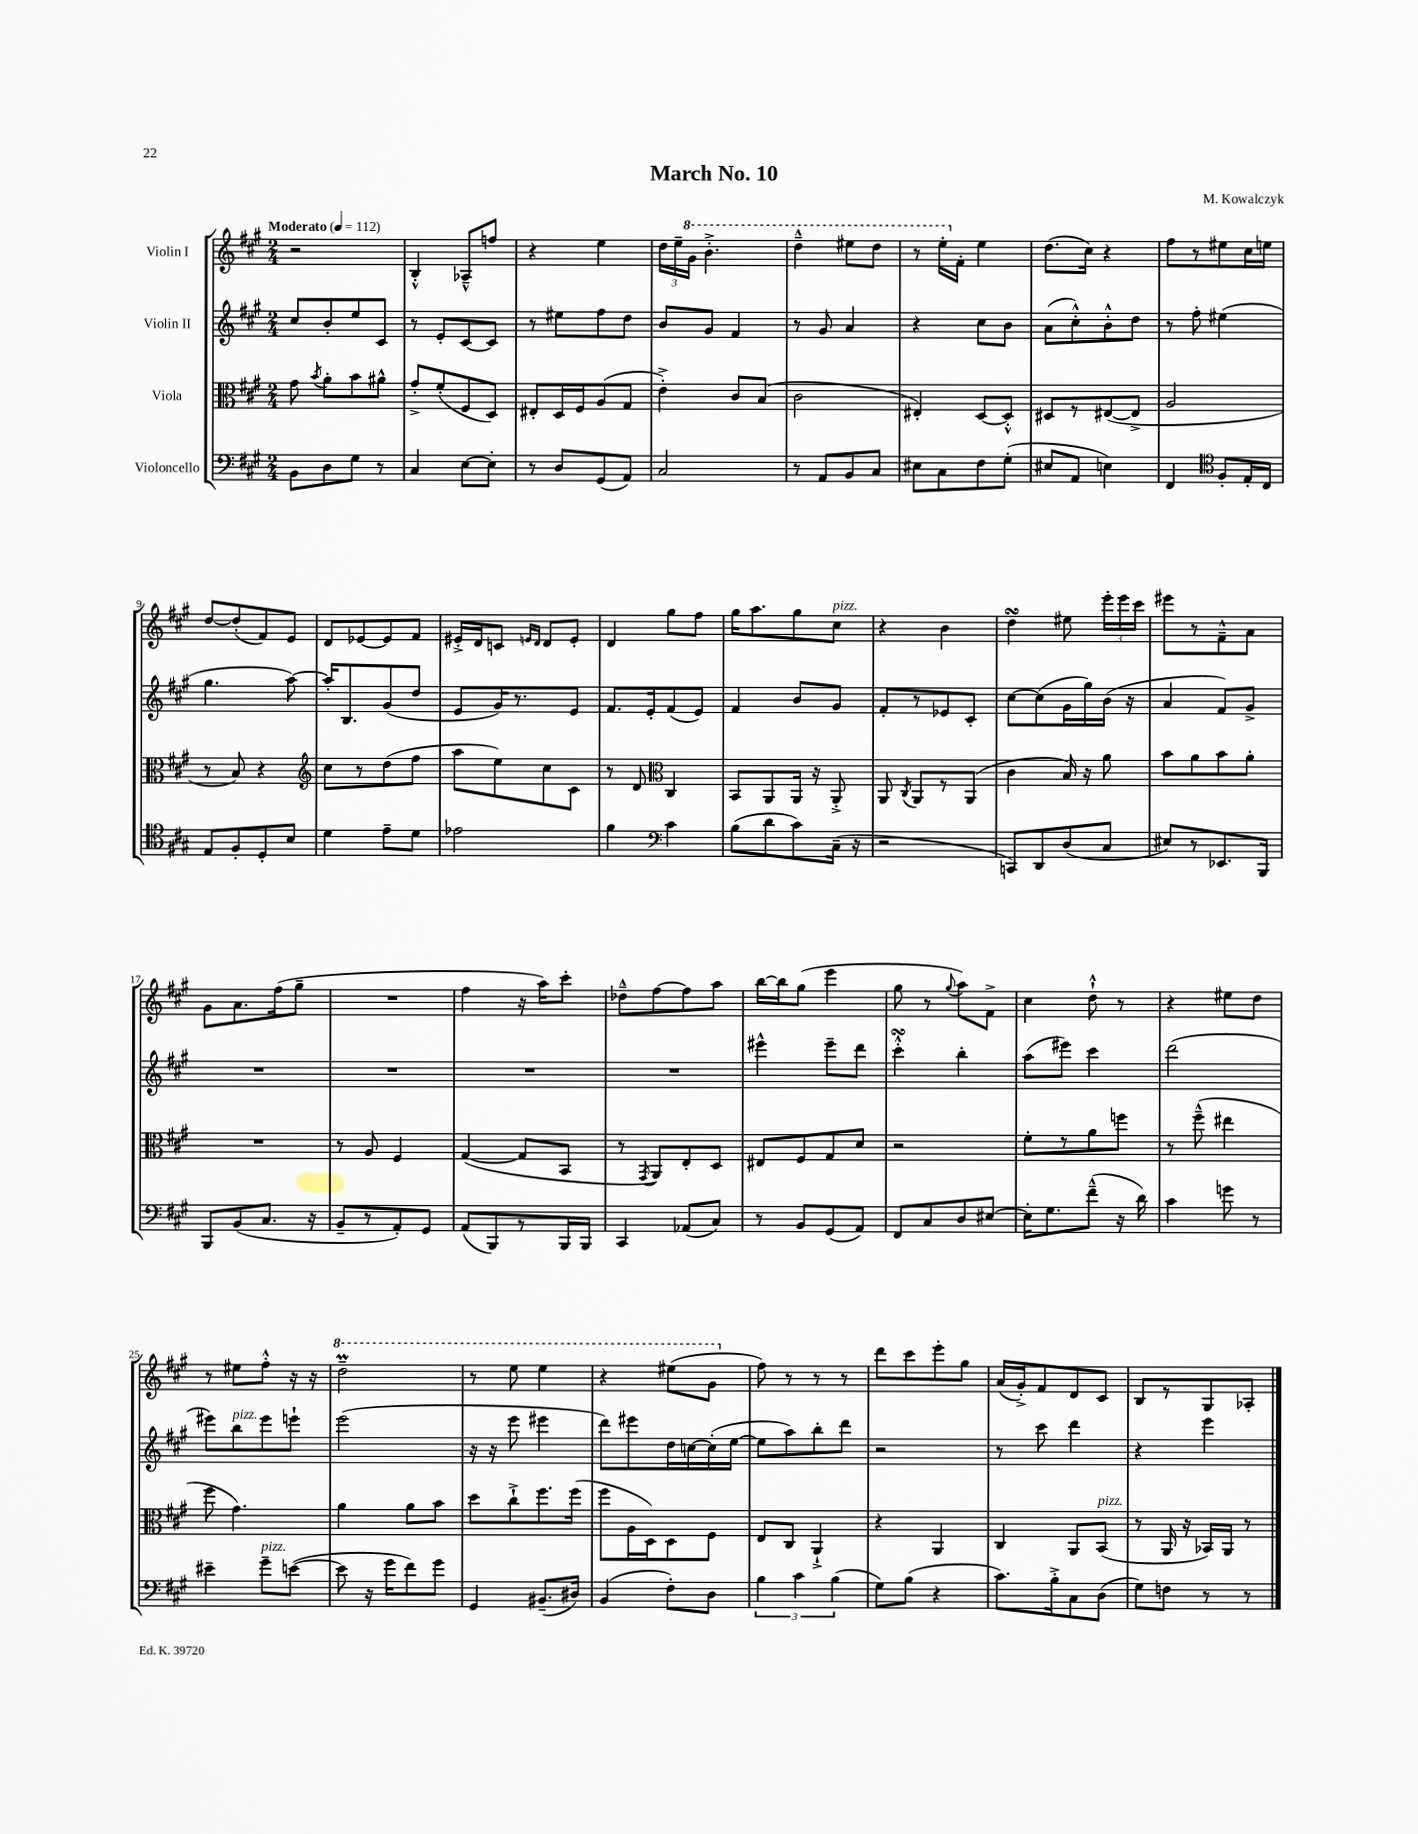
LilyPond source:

\header { title = "March No. 10" composer = "M. Kowalczyk" }
<<
\new StaffGroup <<
\new Staff = "s0" \with { instrumentName = "Violin I" } {
    \clef treble \key a \major \numericTimeSignature \time 2/4 \tempo "Moderato" 4 = 112
    \autoBeamOff r2 |
    b4-.-^ aes8[---^ f''8] |
    r4 e''4 |
    \tuplet 3/2 { d''16[ e''16-- \ottava #1 gis''16] } b''4.-.-> |
    d'''4---^ eis'''8[ d'''8] |
    r8 e'''16[-. \ottava #0 fis'16]-. e''4 |
    d''8.[( cis''16]) r4 |
    fis''8[ r8 eis''8 cis''16 e''16] |
    d''8[~ d''8-.( fis'8) e'8] |
    d'8[ ees'8~ ees'8 fis'8] |
    eis'16[-.-> d'16 c'8] \grace { e'16[ d'16] } d'8[ e'8]-. |
    d'4 gis''8[ fis''8] |
    gis''16[ a''8. gis''8 cis''8]^\markup { \italic "pizz." } |
    r4 b'4 |
    d''4\turn eis''8 \tuplet 3/2 { e'''16[-. e'''16 cis'''16] } |
    eis'''8[ r8 fis'8---^ a'8] |
    gis'8[ a'8. fis''16( gis''8]-- |
    R2 |
    fis''4 r16 a''16[) cis'''8]-. |
    des''8[---^ fis''8~ fis''8 a''8] |
    b''16[~ b''16 gis''8]( e'''4 |
    gis''8 r8 \appoggiatura { gis''8 } a''8[) fis'8]-> |
    cis''4 d''8-!-^ r8 |
    r4 eis''8[ d''8] |
    r8 eis''8[ fis''8]-.-^ r16 r16 |
    \ottava #1 d'''2--\prall |
    r8 e'''8 e'''4 |
    r4 eis'''8[( gis''8] \ottava #0 |
    fis''8) r8 r8 r8 |
    d'''8[ cis'''8 e'''8-. gis''8] |
    a'16[( gis'16-.->) fis'8 d'8 cis'8] |
    b8[ r8 gis8 aes8]-. \bar "|." |
}
\new Staff = "s1" \with { instrumentName = "Violin II" } {
    \clef treble \key a \major \numericTimeSignature \time 2/4
    \autoBeamOff cis''8[ b'8-. e''8 cis'8] |
    r8 e'8[-. cis'8~ cis'8] |
    r8 eis''8[ fis''8 d''8] |
    b'8[ gis'8] fis'4 |
    r8 gis'8 a'4 |
    r4 cis''8[ b'8] |
    a'8[( cis''8-.-^) b'8-.-^ d''8] |
    r8 fis''8-. eis''4( |
    gis''4. a''8~) |
    a''16[-. b8. gis'8( d''8] |
    e'8[ gis'16) r8. e'8] |
    fis'8.[ e'16-. fis'8( e'8]) |
    fis'4 b'8[ gis'8] |
    fis'8[-. r8 ees'8 cis'8]-. |
    cis''8[~ cis''8( gis'16 gis''16) b'16]( r16 |
    a'4 fis'8[) gis'8]-> |
    R2 |
    R2 |
    R2 |
    R2 |
    eis'''4-^ eis'''8[-- d'''8] |
    cis'''4-.-^\turn b''4-. |
    a''8[( eis'''8]) cis'''4 |
    d'''2( |
    eis'''8[) b''8^\markup { \italic "pizz." } eis'''8 e'''8]-! |
    e'''2( |
    r16 r16 e'''8 eis'''4 |
    d'''8[) eis'''8 d''16 c''16~ c''16-.( e''16]~ |
    e''8[ a''8) b''8-. d'''8] |
    r2 |
    r8 cis'''8 d'''4 |
    r4 e'''4 \bar "|." |
}
\new Staff = "s2" \with { instrumentName = "Viola" } {
    \clef alto \key a \major \numericTimeSignature \time 2/4
    \autoBeamOff gis'8 \acciaccatura { b'8 } a'8[-. b'8 ais'8]-^ |
    gis'8[-.-> fis'8-.( fis8 d8]) |
    eis8[-. d16 fis16 a8( gis8] |
    e'4-.->) cis'8[ b8]( |
    cis'2 |
    eis4-.) d8[~ d8]-.-^ |
    dis8[ r8 eis8~( eis8]-> |
    a2 |
    r8 b8) r4 |
    \clef treble cis''8[ r8 d''8( fis''8] |
    a''8[ e''8) cis''8 cis'8] |
    r8 d'8 \clef alto cis4 |
    b,8[ a,8 a,16] r16 a,8-.-> |
    a,8 \acciaccatura { cis8 } a,8[ r8 a,8]( |
    cis'4 b16) r16 a'8 |
    b'8[ a'8 b'8 a'8]-. |
    R2 |
    r8 a8 fis4 |
    gis4~( gis8[ b,8] |
    r8 \acciaccatura { gis,8 } a,8[) e8-. d8] |
    eis8[ fis8 gis8 d'8] |
    r2 |
    fis'8[-. r8 a'8 f''8] |
    r8 fis''8---^( eis''4 |
    fis''8 gis'4.) |
    a'4 a'8[ b'8] |
    d''8[ cis''8-!-> fis''8. fis''16]( |
    fis''8[ a16 d16) d8 fis8] |
    e8[ cis8] a,4-!-> |
    r4 a,4 |
    cis4 a,8[ b,8]^\markup { \italic "pizz." }( |
    r8 a,16 r16 bes,16[) a,16] r8 \bar "|." |
}
\new Staff = "s3" \with { instrumentName = "Violoncello" } {
    \clef bass \key a \major \numericTimeSignature \time 2/4
    \autoBeamOff b,8[ d8 gis8] r8 |
    cis4 e8[~ e8]-. |
    r8 d8[ gis,8( a,8]) |
    cis2 |
    r8 a,8[ b,8 cis8] |
    eis8[ cis8 fis8 gis8]-.( |
    eis8[ a,8] e4) |
    fis,4 \clef tenor fis8[-. e16-. cis16] |
    e8[ fis8-. d8-. b8] |
    d'4 e'8[-- d'8] |
    ees'2 |
    fis'4 \clef bass cis'4 |
    b8[( d'8 cis'8) cis16]--( r16 |
    r2 |
    c,8[) d,8 d8( cis8] |
    eis8[) r8 ees,8. b,,16] |
    b,,8[ b,8( cis8.] r16 |
    b,8[-- r8 a,8-.) gis,8] |
    a,8[( b,,8) r8 b,,16 b,,16] |
    cis,4 aes,8[( cis8]) |
    r8 b,8[ gis,8( a,8]) |
    fis,8[ cis8 d8 eis8]~ |
    eis16[-. gis8. fis'8]---^( r16 d'16) |
    cis'4 g'8 r8 |
    eis'4-- gis'8[--^\markup { \italic "pizz." } e'8]~( |
    e'8 r16 gis'16[ fis'8) gis'8] |
    gis,4 bis,8.[--( dis16]) |
    b,4( fis8[-.) d8] |
    \tuplet 3/2 { b4 cis'4 b4( } |
    gis8[) b8]( r4 |
    cis'8.[) b16-.-> cis8 d8]( |
    gis8[) f8] r8 r8 \bar "|." |
}
>>
>>
